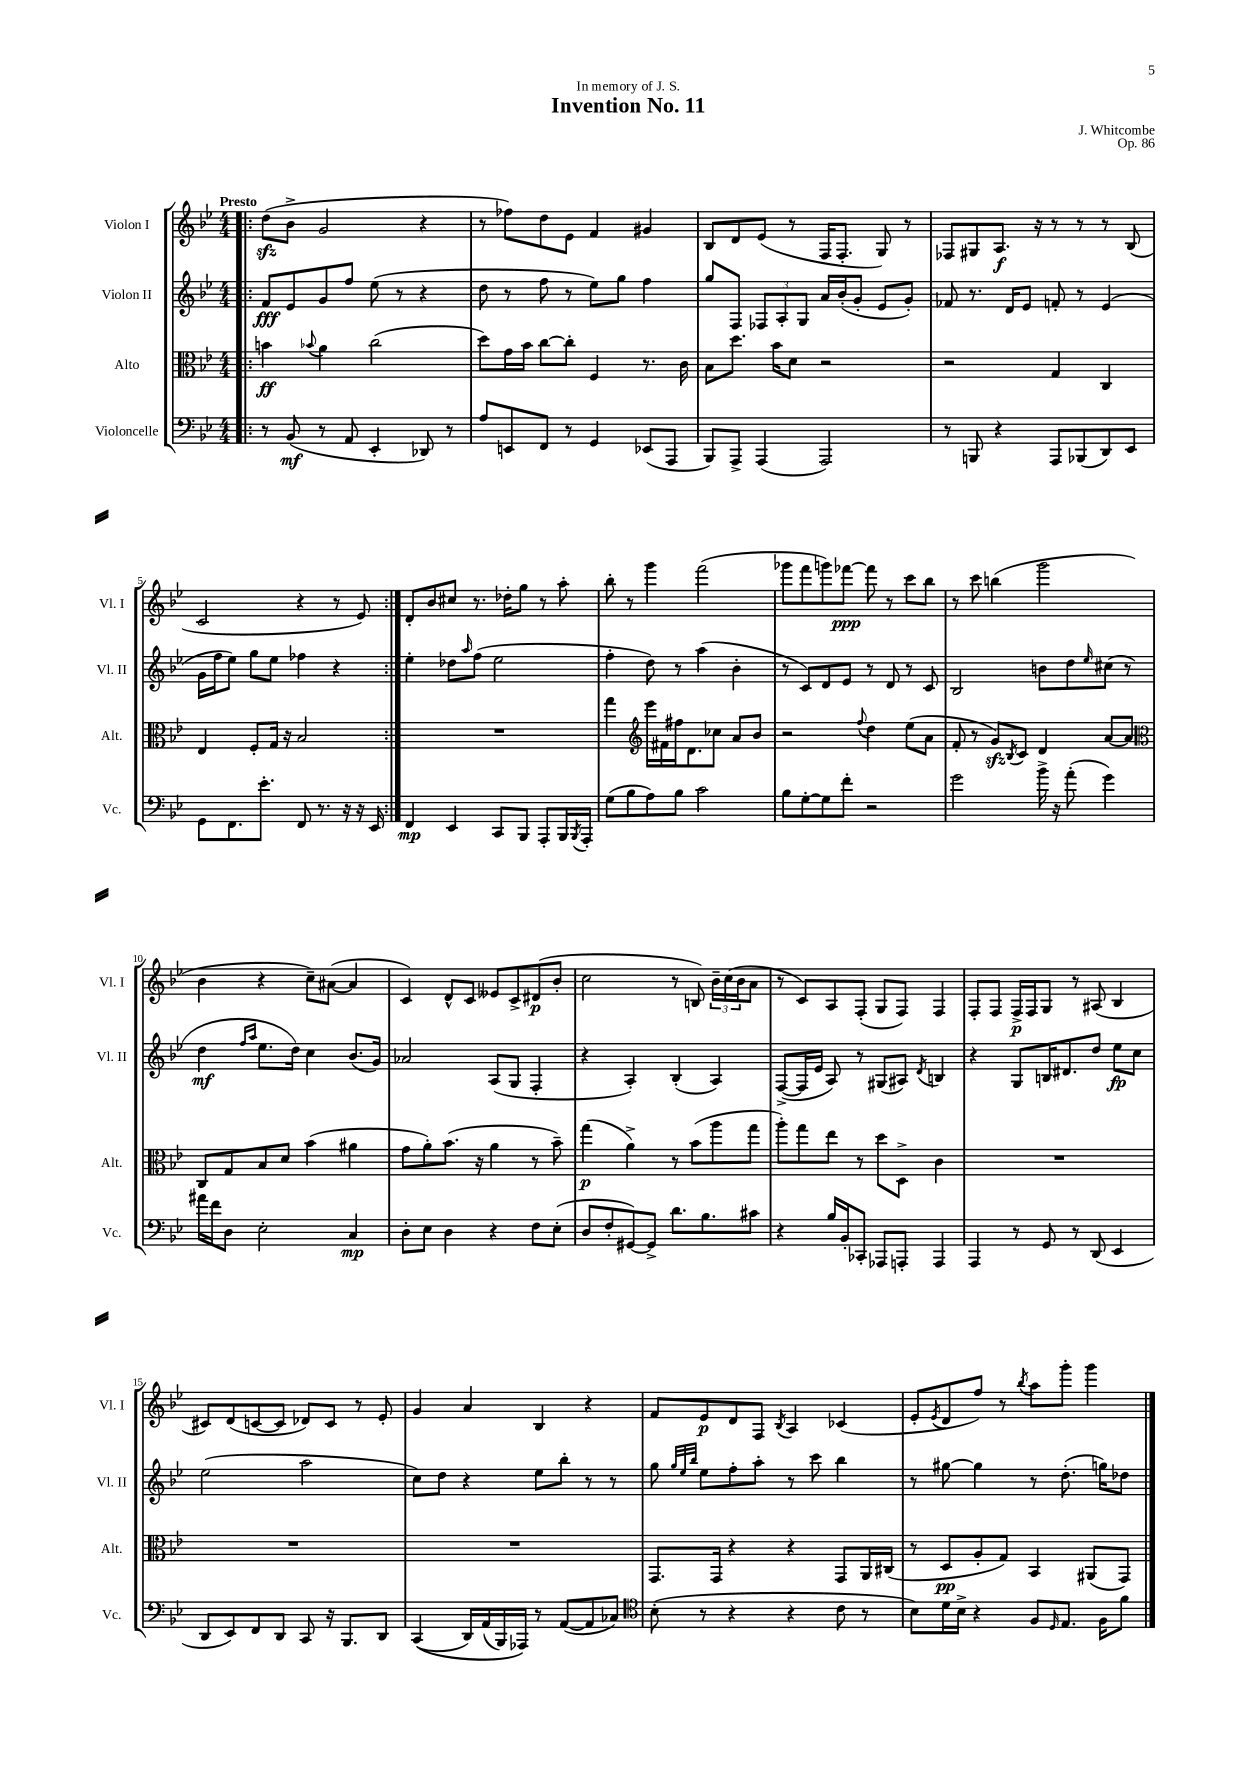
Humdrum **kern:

**kern	**kern	**kern	**kern
*staff4	*staff3	*staff2	*staff1
*clefF4	*clefC3	*clefG2	*clefG2
*k[b-e-]	*k[b-e-]	*k[b-e-]	*k[b-e-]
*M4/4	*M4/4	*M4/4	*M4/4
=!|:	=!|:	=!|:	=!|:
8r	4b	8f	(8dd
(8BB-	.	8e-	8b-^
.	8qqb-	.	.
8r	4a	8g	2g
8AA	.	8ff	.
4EE-'	(2cc	(8ee-	.
.	.	8r	.
8DD-)	.	4r	4r
8r	.	.	.
=	=	=	=
8A	8dd)	8dd	8r
8EE	16g	8r	8ff-)
.	16b-	.	.
8FF	[8cc	8ff	8dd
8r	8cc']	8r	8e-
4GG	4F	8ee-)	4f
.	.	8gg	.
(8EE-	8.r	4ff	4g#
8AAA	.	.	.
.	16c	.	.
=	=	=	=
8BBB-)	8B-	8gg	8B-
8AAA^	8.dd	8F	8d
(4AAA	.	12F-	(8e-
.	16b-	.	.
.	.	12A'	.
.	8d	.	8r
.	.	12G	.
2AAA)	2r	16a	16F
.	.	(16b-'	8.F'
.	.	8g'	.
.	.	8e-	8G)
.	.	8g')	8r
=	=	=	=
8r	2r	8f-	8F-
8BBB	.	8.r	8G#
4r	.	.	8.A
.	.	16d	.
.	.	8e-	.
.	.	.	16r
8AAA	4G	8f'	8r
(8BBB-	.	8r	8r
8DD)	4C	(4e-	8r
8EE-	.	.	(8B-
=	=	=	=
8GG	4E-	16g	2c
.	.	16ff	.
8.FF	.	8ee-)	.
.	8F'	8gg	.
8.e-'	.	.	.
.	16G	8ee-	.
.	16r	.	.
8FF	2B-	4ff-	4r
8.r	.	.	.
.	.	4r	8r
16r	.	.	.
16r	.	.	8e-)
16EE-	.	.	.
=:|!	=:|!	=:|!	=:|!
4FF	1r	4ee-'	8d'
.	.	.	8b-
4EE-	.	8dd-	8cc#
.	.	16qqaa	.
.	.	(8ff	8.r
8CC	.	2ee-	.
.	.	.	16dd-'
8BBB-	.	.	8gg
8AAA'	.	.	8r
16BBB-	.	.	8aa'
8qBBB-	.	.	.
16AAA'	.	.	.
=	=	=	=
(8G	4gg	4ff'	8bb-'
8B-	.	.	8r
*	*clefG2	*	*
8A)	16eee-	8dd)	4ggg
.	16f#	.	.
8B-	16ff#	8r	.
.	8.d	.	.
2c	.	(4aa	(2fff
.	8cc-	.	.
.	8a	4b-'	.
.	8b-	.	.
=	=	=	=
8B-	2r	8r	8ggg-
[8G'	.	8c)	8fff
8G]	.	8d	8ggg)
8f'	.	8e-	[8fff-
.	8qqff	.	.
2r	4dd	8r	8fff-]
.	.	8d	8r
.	(8ee-	8r	8ccc
.	8a	8c	8bb-
=	=	=	=
2g	8f'	2B-	8r
.	8r	.	8ccc
.	8g)	.	(4bb
.	8qB-	.	.
.	8c	.	.
16b-^	4d	8b	2ggg
16r	.	.	.
(8a'	.	8dd	.
.	.	16qqee-	.
4g)	[8a	(8cc#	.
.	8a]	8r	.
=	=	=	=
*	*clefC3	*	*
16a#	8C	4dd	4b-
16f	.	.	.
8D	8G	.	.
.	.	16qqff	.
.	.	16qqaa	.
2E-'	8B-	8.ee-	4r
.	8d	.	.
.	.	16dd)	.
.	(4b-	4cc	8cc~)
.	.	.	([8a#
4C	4a#	(8.b-	4a#]
.	.	16g)	.
=	=	=	=
8D'	8g	2a-	4c)
8E-	8a')	.	.
4D	(8.b-	.	8d^^
.	.	.	8c
.	16r	.	.
4r	4a	(8A	8e--
.	.	8G	8c^
8F	8r	4F'	(8d#
(8E-'	8b-~)	.	8b-'
=	=	=	=
8D	(4gg	4r	2cc
8F'	.	.	.
[8GG#)	4a^)	4A')	.
8GG#^]	.	.	.
8.d	8r	(4B-'	8r
.	(8b-	.	8B)
8.B-	.	.	.
.	8aa	4A)	24b-~
.	.	.	(24cc
.	.	.	24b-
8c#	8gg	.	8a
=	=	=	=
4r	8aa')	([8F^	8r
.	8gg	16F]	8c)
.	.	16e-	.
16B-	8ee-	8A)	8A
16BB-'	.	.	.
8CC-'	8r	8r	(8F'
8AAA-	8dd	(8G#	8G
8AAA'	8D^	8A#)	8F)
.	.	8qd	.
4AAA	4c	4B	4F
=	=	=	=
4AAA	1r	4r	8F'
.	.	.	8F
8r	.	8G	16F^
.	.	.	16F
8GG	.	16B	8G
.	.	8.d#	.
8r	.	.	8r
(8DD	.	8dd	(8A#
4EE-	.	8ee-	4B-
.	.	8cc	.
=	=	=	=
8DD	1r	(2ee-	8c#)
8EE-)	.	.	(8d
8FF	.	.	[8c
8DD	.	.	8c]
8CC	.	2aa	8d-)
16r	.	.	8c
8.BBB-	.	.	.
.	.	.	8r
8DD	.	.	8e-'
=	=	=	=
&((4CC	1r	8cc)	4g
.	.	8dd	.
16DD)	.	4r	4a
(16AA	.	.	.
16BBB-)	.	.	.
16AAA-&)	.	.	.
8r	.	8ee-	4B-
([8AA	.	8bb-'	.
8AA]	.	8r	4r
8C-)	.	8r	.
=	=	=	=
*clefC4	*	*	*
(8B-'	8.GG	8gg	8f
.	.	32qqgg	.
.	.	32qqee-	.
.	.	32qqbb-	.
8r	.	8ee-	8e-
.	16GG	.	.
4r	4r	8ff'	8d
.	.	8aa'	8F
.	.	.	8qB-
4r	4r	8r	4A
.	.	8ccc	.
8c	8GG	4bb-	(4c-
8r	16AA	.	.
.	(16C#	.	.
=	=	=	=
8B-)	8r	8r	8e-'
.	.	.	8qe-
16d	8D	[8gg#	8d
16B-^	.	.	.
4r	8A'	4gg#]	8ff)
.	8G)	.	8r
.	.	.	8qbb-
8F	4BB-	8r	8aa
16qqD	.	.	.
8.E-	.	(8.dd'	8ggg'
.	(8AA#	.	4ggg
16F	.	16gg)	.
8f	8GG)	8dd-	.
==	==	==	==
*-	*-	*-	*-
